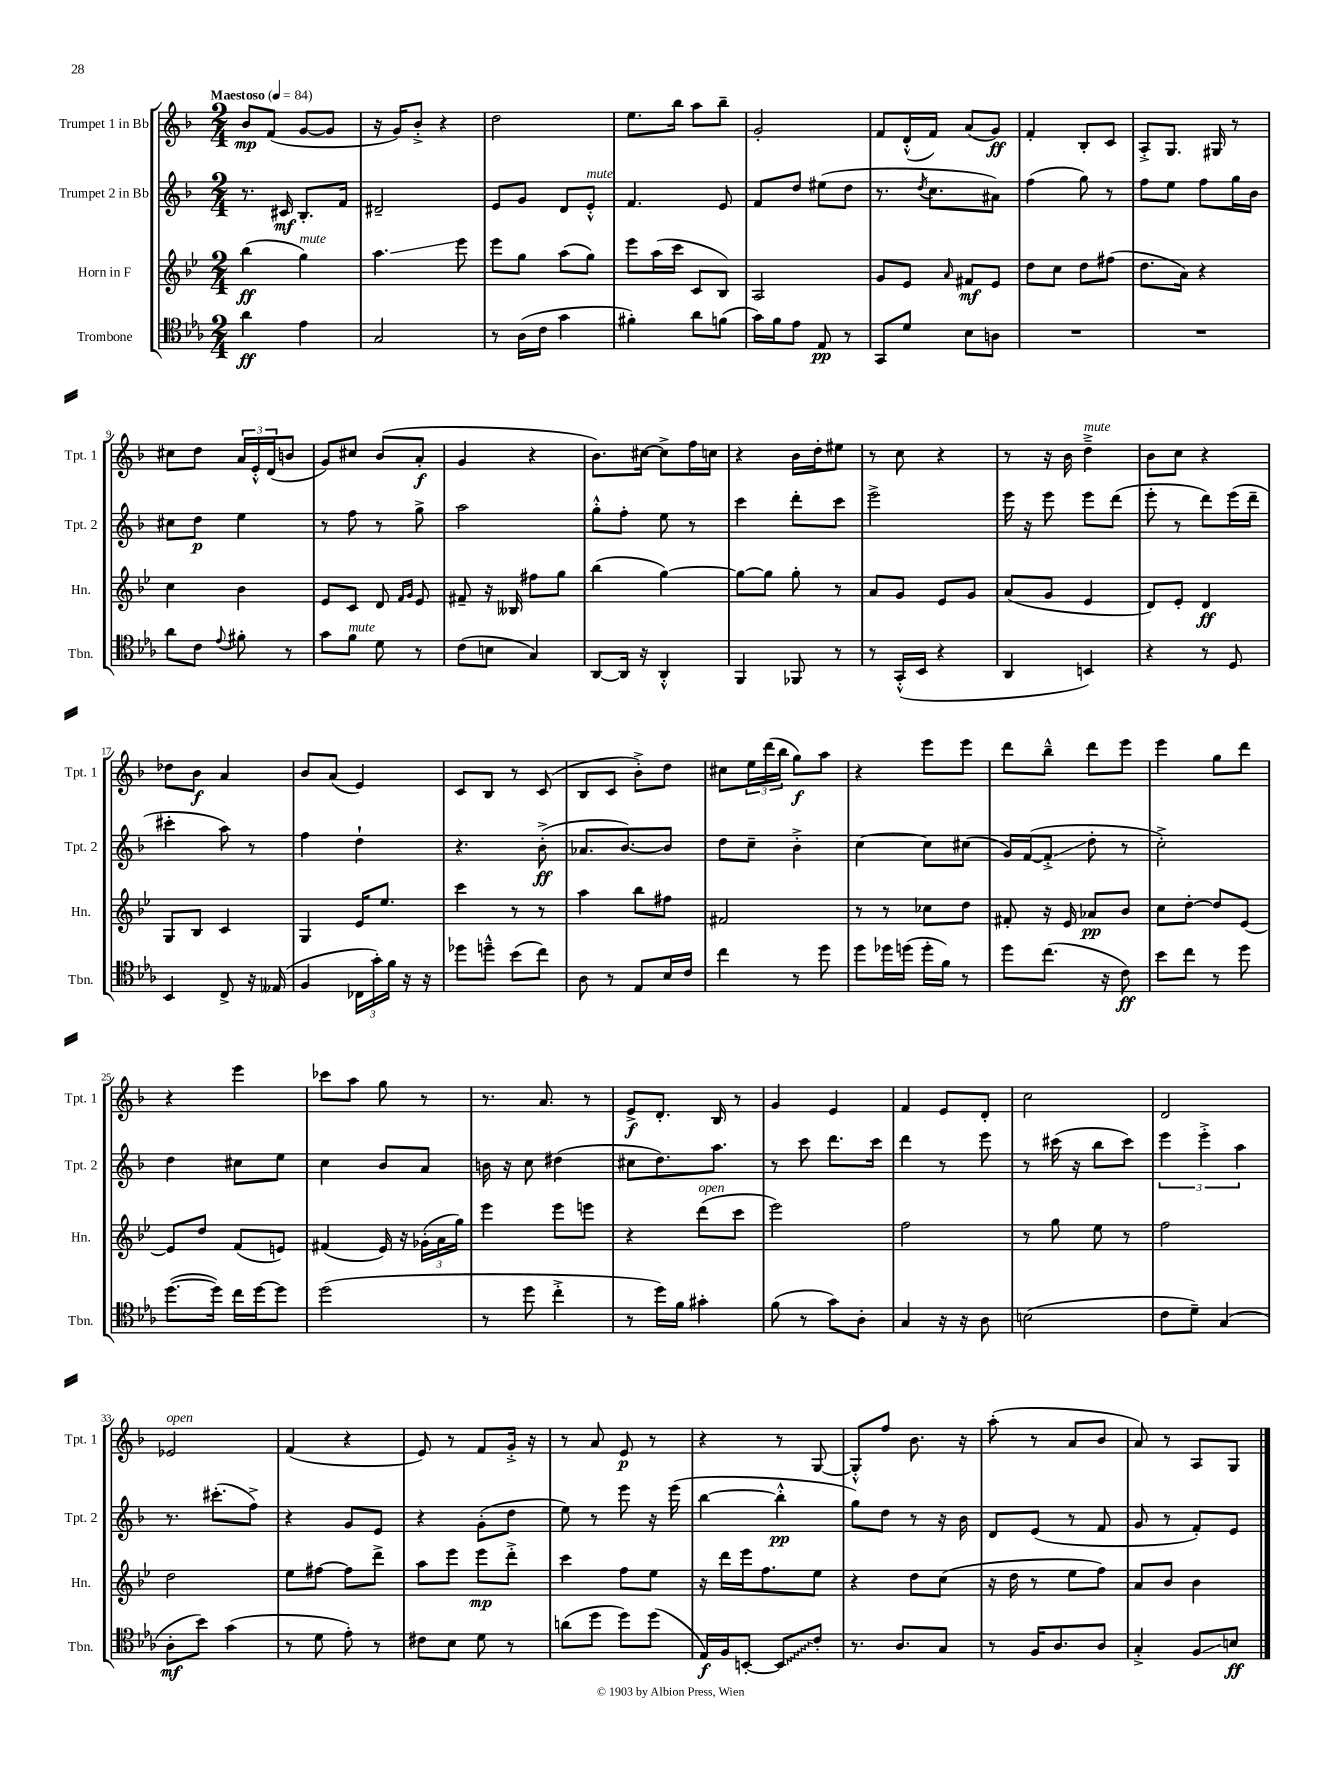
<<
\new StaffGroup <<
\new Staff = "s0" \with { instrumentName = "Trumpet 1 in Bb" shortInstrumentName = "Tpt. 1" } {
    \clef treble \key f \major \numericTimeSignature \time 2/4 \tempo "Maestoso" 4 = 84
    bes'8\mp f'8( g'8~ g'8 |
    r16 g'16) bes'8-.-> r4 |
    d''2 |
    e''8. bes''16 a''8 bes''8-- |
    g'2-. |
    f'8 d'16-.-^( f'16) a'8( g'8\ff) |
    f'4-. bes8-. c'8 |
    a8-.-> g8. gis16 r8 |
    cis''8 d''8 \tuplet 3/2 { a'16 e'16-.-^ d'16( } b'8 |
    g'8) cis''8 bes'8( a'8-.\f |
    g'4 r4 |
    bes'8.) cis''16~ cis''8-> f''16 c''16 |
    r4 bes'16 d''16-. eis''8 |
    r8 c''8 r4 |
    r8 r16 bes'16 d''4--->^\markup { \italic "mute" } |
    bes'8 c''8 r4 |
    des''8 bes'8\f a'4 |
    bes'8 a'8( e'4) |
    c'8 bes8 r8 c'8( |
    bes8 c'8 bes'8-.->) d''8 |
    cis''8 \tuplet 3/2 { e''16 d'''16( bes''16 } g''8\f) a''8 |
    r4 e'''8 e'''8 |
    d'''8 bes''8---^ d'''8 e'''8 |
    e'''4 g''8 d'''8 |
    r4 e'''4 |
    ces'''8 a''8 g''8 r8 |
    r8. a'8. r8 |
    e'8->\f d'8.-. bes16 r8 |
    g'4 e'4 |
    f'4 e'8 d'8-. |
    c''2 |
    d'2 |
    ees'2^\markup { \italic "open" } |
    f'4( r4 |
    e'8) r8 f'8 g'16-.-> r16 |
    r8 a'8 e'8\p r8 |
    r4 r8 g8~ |
    g8-.-^ f''8 bes'8. r16 |
    a''8-.( r8 a'8 bes'8 |
    a'8) r8 a8 g8 \bar "|." |
}
\new Staff = "s1" \with { instrumentName = "Trumpet 2 in Bb" shortInstrumentName = "Tpt. 2" } {
    \clef treble \key f \major \numericTimeSignature \time 2/4
    r8. cis'16\mf bes8.-. f'16 |
    dis'2-- |
    e'8 g'8 d'8 e'8-.-^^\markup { \italic "mute" } |
    f'4. e'8 |
    f'8 d''8 eis''8( d''8 |
    r8. \acciaccatura { d''8 } c''8. ais'8) |
    f''4( g''8) r8 |
    f''8 e''8 f''8 g''16 bes'16 |
    cis''8 d''8\p e''4 |
    r8 f''8 r8 g''8-> |
    a''2 |
    g''8-.-^ f''8-. e''8 r8 |
    c'''4 d'''8-. c'''8 |
    e'''2-> |
    e'''16 r16 e'''8 e'''8 d'''8( |
    e'''8-. r8 d'''8) e'''16( d'''16-- |
    cis'''4-. a''8) r8 |
    f''4 d''4-! |
    r4. bes'8-.->\ff( |
    aes'8. bes'8.~) bes'8 |
    d''8 c''8-- bes'4-.-> |
    c''4~ c''8 cis''8( |
    g'16) f'16~( f'8-.->\glissando d''8-. r8 |
    c''2-.->) |
    d''4 cis''8 e''8 |
    c''4 bes'8 a'8 |
    b'16 r16 c''8 dis''4( |
    cis''8 d''8.) a''8. |
    r8 c'''8 d'''8. c'''16 |
    d'''4 r8 e'''8 |
    r8 cis'''16( r16 bes''8 cis'''8) |
    \tuplet 3/2 { e'''4 e'''4-.-> a''4 } |
    r8. cis'''8.-.( f''8->) |
    r4 g'8 e'8 |
    r4 g'8-.( d''8 |
    e''8) r8 e'''8 r16 e'''16( |
    bes''4~ bes''4-.-^\pp |
    g''8) d''8 r8 r16 bes'16 |
    d'8 e'8( r8 f'8 |
    g'8 r8 f'8-.) e'8 \bar "|." |
}
\new Staff = "s2" \with { instrumentName = "Horn in F" shortInstrumentName = "Hn." } {
    \clef treble \key bes \major \numericTimeSignature \time 2/4
    bes''4\ff( g''4^\markup { \italic "mute" }) |
    a''4.\glissando ees'''8 |
    ees'''8 g''8 a''8( g''8) |
    ees'''8 a''16( c'''16 c'8 bes8) |
    a2 |
    g'8 ees'8 \grace { a'16 } fis'8\mf ees'8 |
    d''8 c''8 d''8 fis''8( |
    d''8. a'16) r4 |
    c''4 bes'4 |
    ees'8 c'8 d'8 \grace { f'16 g'16 } ees'8 |
    fis'8-- r16 beses16 fis''8 g''8 |
    bes''4( g''4~) |
    g''8~ g''8 g''8-. r8 |
    a'8 g'8 ees'8 g'8 |
    a'8( g'8 ees'4 |
    d'8) ees'8-. d'4\ff |
    g8 bes8 c'4 |
    g4 ees'16 ees''8. |
    c'''4 r8 r8 |
    a''4 bes''8 fis''8 |
    fis'2 |
    r8 r8 ces''8 d''8 |
    fis'8-. r16 ees'16 aes'8\pp bes'8 |
    c''8 d''8~-. d''8 ees'8~ |
    ees'8 d''8 f'8( e'8) |
    fis'4( ees'16) r16 \tuplet 3/2 { ges'16-.( a'16 g''16) } |
    ees'''4 ees'''8 e'''8 |
    r4 d'''8^\markup { \italic "open" }( c'''8 |
    ees'''2) |
    f''2 |
    r8 g''8 ees''8 r8 |
    f''2 |
    d''2 |
    ees''8 fis''8~ fis''8 d'''8-> |
    a''8 ees'''8 ees'''8\mp d'''8-.-> |
    c'''4 f''8 ees''8 |
    r16 d'''16 ees'''16 f''8. ees''8 |
    r4 d''8 c''8( |
    r16 d''16 r8 ees''8 f''8) |
    a'8 bes'8 bes'4 \bar "|." |
}
\new Staff = "s3" \with { instrumentName = "Trombone" shortInstrumentName = "Tbn." } {
    \clef tenor \key ees \major \numericTimeSignature \time 2/4
    aes'4\ff ees'4 |
    g2 |
    r8 aes16( c'16 g'4 |
    fis'4-.) aes'8 f'8( |
    g'16) f'16 ees'8 ees8\pp r8 |
    g,8 d'8 bes8 a8 |
    R2 |
    R2 |
    aes'8 c'8 \appoggiatura { ees'8 } fis'8-. r8 |
    g'8 f'8^\markup { \italic "mute" } d'8 r8 |
    c'8( b8 g4) |
    aes,8~ aes,16 r16 aes,4-.-^ |
    f,4 fes,8 r8 |
    r8 g,16-.-^( bes,16 r4 |
    aes,4 b,4) |
    r4 r8 d8 |
    bes,4 c8-> r16 eeses16( |
    f4 \tuplet 3/2 { ces16 g'16-.) f'16 } r16 r16 |
    des''8 d''8---^ bes'8( c''8) |
    aes8 r8 ees8 bes16 c'16 |
    c''4 r8 d''8 |
    d''8 des''16 d''16( d''16-. f'16) r8 |
    d''8 c''8.( r16 c'8\ff) |
    bes'8 c''8 r8 d''8 |
    d''8.~( d''16) c''16 d''16~ d''8 |
    d''2( |
    r8 d''8 c''4-.-> |
    r8 d''16) f'16 gis'4-. |
    f'8( r8 g'8) aes8-. |
    g4 r16 r16 aes8 |
    b2( |
    c'8 d'8--) g4( |
    aes8-.\mf bes'8) g'4( |
    r8 d'8 ees'8-.) r8 |
    cis'8 bes8 d'8 r8 |
    a'8( d''8 d''8) d''8( |
    ees16\f) f16 b,8~-. \once \override Glissando.style = #'zigzag b,8\glissando c'8-. |
    r8. aes8. g8 |
    r8 f16 aes8. aes8 |
    g4-.-> f8\glissando b8\ff \bar "|." |
}
>>
>>
